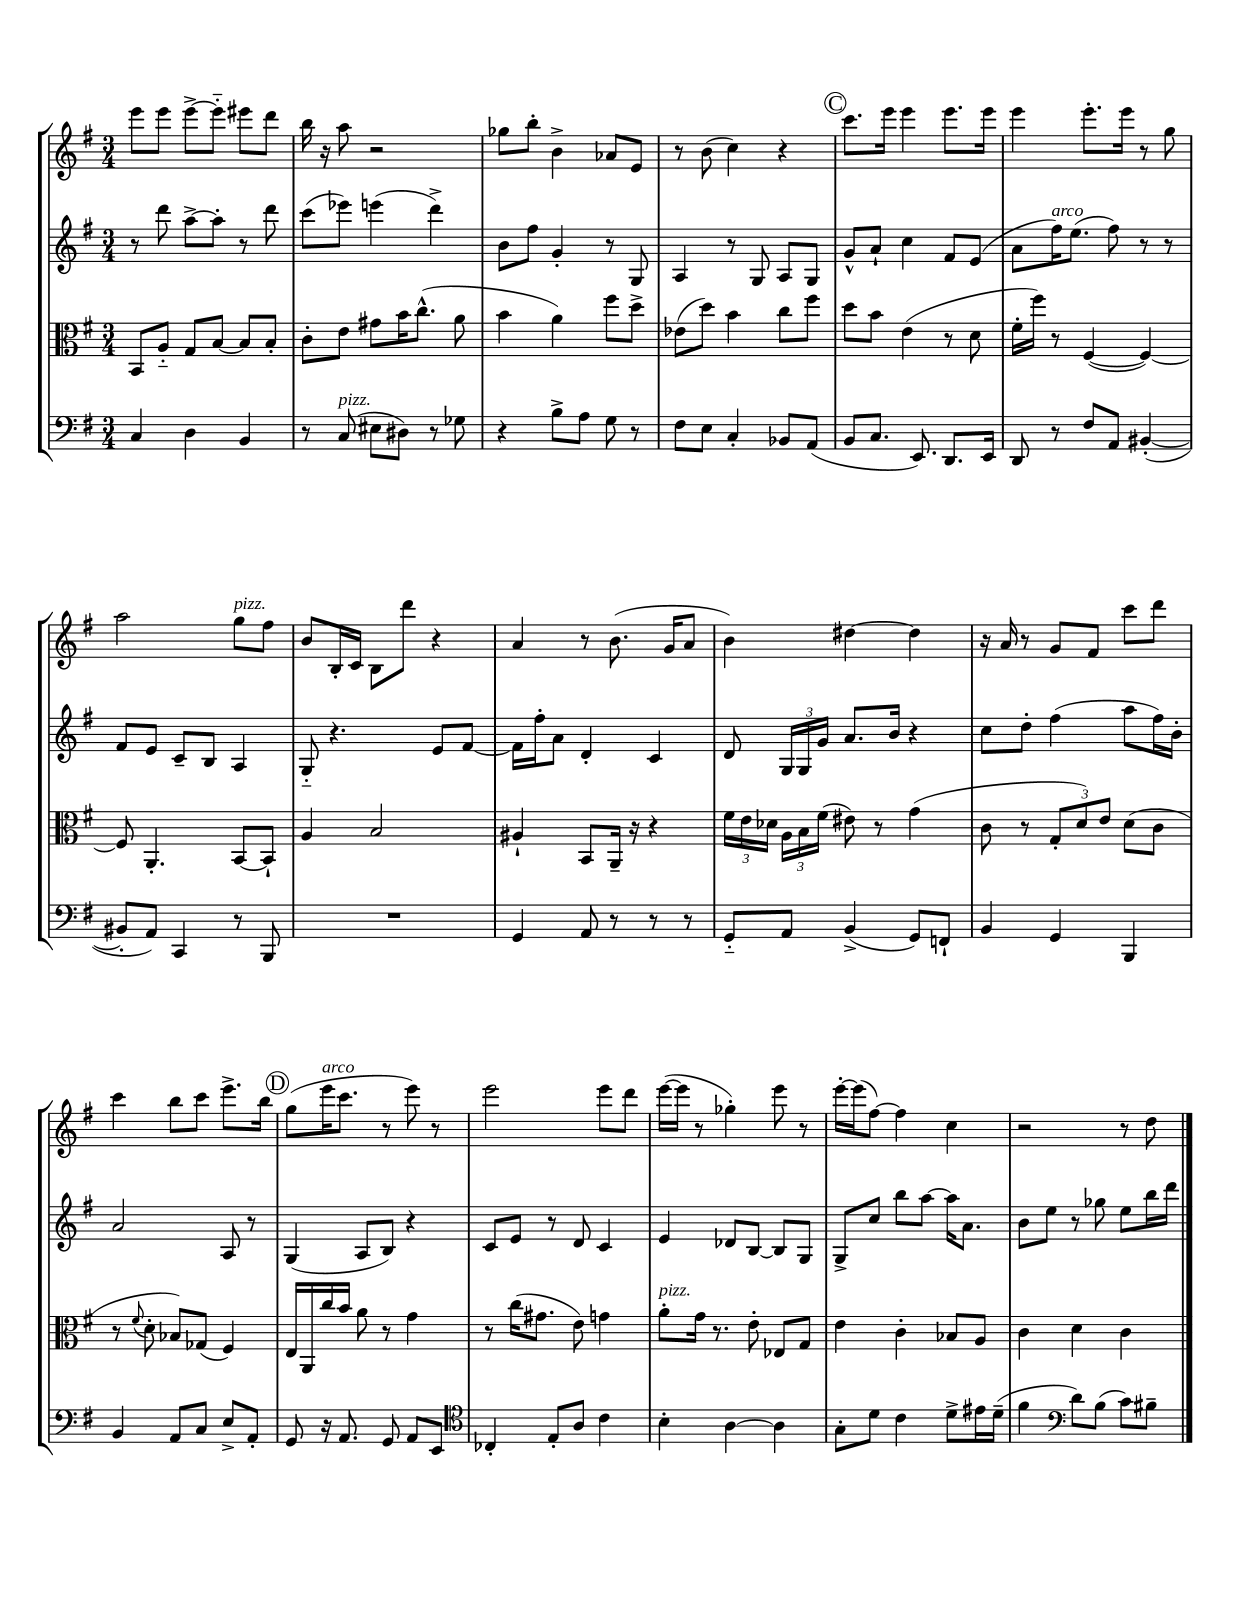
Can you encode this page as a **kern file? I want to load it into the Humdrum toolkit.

**kern	**kern	**kern	**kern
*staff4	*staff3	*staff2	*staff1
*clefF4	*clefC3	*clefG2	*clefG2
*k[f#]	*k[f#]	*k[f#]	*k[f#]
*M3/4	*M3/4	*M3/4	*M3/4
4C	8BB	8r	8eee
.	8A'~	8ddd	8eee
4D	8G	[8aa^	[8eee^
.	[8B	8aa']	8eee'~]
4BB	8B]	8r	8eee#
.	8B'	8ddd	8ddd
=	=	=	=
8r	8c'	(8ccc	16bb
.	.	.	16r
(8C	8e	8eee-)	8aa
8E#	8g#	(4eee	2r
8D#)	16b	.	.
.	(8.cc^^	.	.
8r	.	4ddd^)	.
8G-	8a	.	.
=	=	=	=
4r	4b	8b	8gg-
.	.	8ff#	8bb'
8B^	4a)	4g'	4b^
8A	.	.	.
8G	8ff#	8r	8a-
8r	8dd^	8G	8e
=	=	=	=
8F#	(8e-	4A	8r
8E	8dd)	.	(8b
4C'	4b	8r	4cc)
.	.	8G	.
8BB-	8cc	8A	4r
(8AA	8ff#	8G	.
=	=	=	=
8BB	8dd	8g^^	8.ccc
8.C	8b	8a`	.
.	.	.	16eee
.	(4e	4cc	4eee
8.EE)	.	.	.
8.DD	8r	8f#	8.eee
.	8d	(8e	.
16EE	.	.	16eee
=	=	=	=
8DD	16f#'	8a	4eee
.	16ff#)	.	.
8r	8r	16ff#)	.
.	.	(8.ee	.
8F#	([4F#	.	8.eee'
8AA	.	8ff#)	.
.	.	.	16eee
([4BB#'	4F#_)	8r	8r
.	.	8r	8gg
=	=	=	=
8BB#']	8F#]	8f#	2aa
8AA)	4.AA'	8e	.
4CC	.	8c~	.
.	.	8B	.
8r	[8BB	4A	8gg
8BBB	8BB`]	.	8ff#
=	=	=	=
2.r	4A	8G'~	8b
.	.	4.r	16B'
.	.	.	16c
.	2B	.	8B
.	.	.	8ddd
.	.	8e	4r
.	.	[8f#	.
=	=	=	=
4GG	4A#`	16f#]	4a
.	.	16ff#'	.
.	.	8a	.
8AA	8BB	4d'	8r
8r	16AA~	.	(8.b
.	16r	.	.
8r	4r	4c	.
.	.	.	16g
8r	.	.	8a
=	=	=	=
8GG'~	24f#	8d	4b)
.	24e	.	.
.	24d-	.	.
8AA	24A	24G	.
.	24B	24G	.
.	(24f#	24g	.
(4BB^	8e#)	8.a	[4dd#
.	8r	.	.
.	.	16b	.
8GG)	(4g	4r	4dd#]
8FF`	.	.	.
=	=	=	=
4BB	8c	8cc	16r
.	.	.	16a
.	8r	8dd'	8r
4GG	12G'	(4ff#	8g
.	12d)	.	.
.	.	.	8f#
.	12e	.	.
4BBB	(8d	8aa	8ccc
.	8c	16ff#)	8ddd
.	.	16b'	.
=	=	=	=
4BB	8r	2a	4ccc
.	8qqf#	.	.
.	8d'	.	.
8AA	8B-)	.	8bb
8C	(8G-	.	8ccc
8E^	4F#)	8A	8.eee^
8AA'	.	8r	.
.	.	.	16bb
=	=	=	=
8GG	16E	(4G	(8gg
.	16AA	.	.
16r	16cc	.	16eee
8.AA	16b	.	8.ccc
.	8a	8A	.
8GG	8r	8B)	8r
8AA	4g	4r	8eee)
8EE	.	.	8r
=	=	=	=
*clefC4	*	*	*
4C-'	8r	8c	2eee
.	(16cc	8e	.
.	8.g#	.	.
8E'	.	8r	.
8A	8e)	8d	.
4c	4g	4c	8eee
.	.	.	8ddd
=	=	=	=
4B'	8a'	4e	([16eee
.	.	.	16eee]
.	16g	.	8r
.	8.r	.	.
[4A	.	8d-	4gg-')
.	8e'	[8B	.
4A]	8E-	8B]	8eee
.	8G	8G	8r
=	=	=	=
8G'	4e	8G^	[16eee'
.	.	.	(16eee]
8d	.	8cc	[8ff#)
4c	4c'	8bb	4ff#]
.	.	[8aa	.
8d^	8B-	16aa]	4cc
.	.	8.a	.
16e#	8A	.	.
(16d~	.	.	.
=	=	=	=
4f#	4c	8b	2r
.	.	8ee	.
*clefF4	*	*	*
8d)	4d	8r	.
(8B	.	8gg-	.
8c)	4c	8ee	8r
8B#~	.	16bb	8dd
.	.	16ddd	.
==	==	==	==
*-	*-	*-	*-
